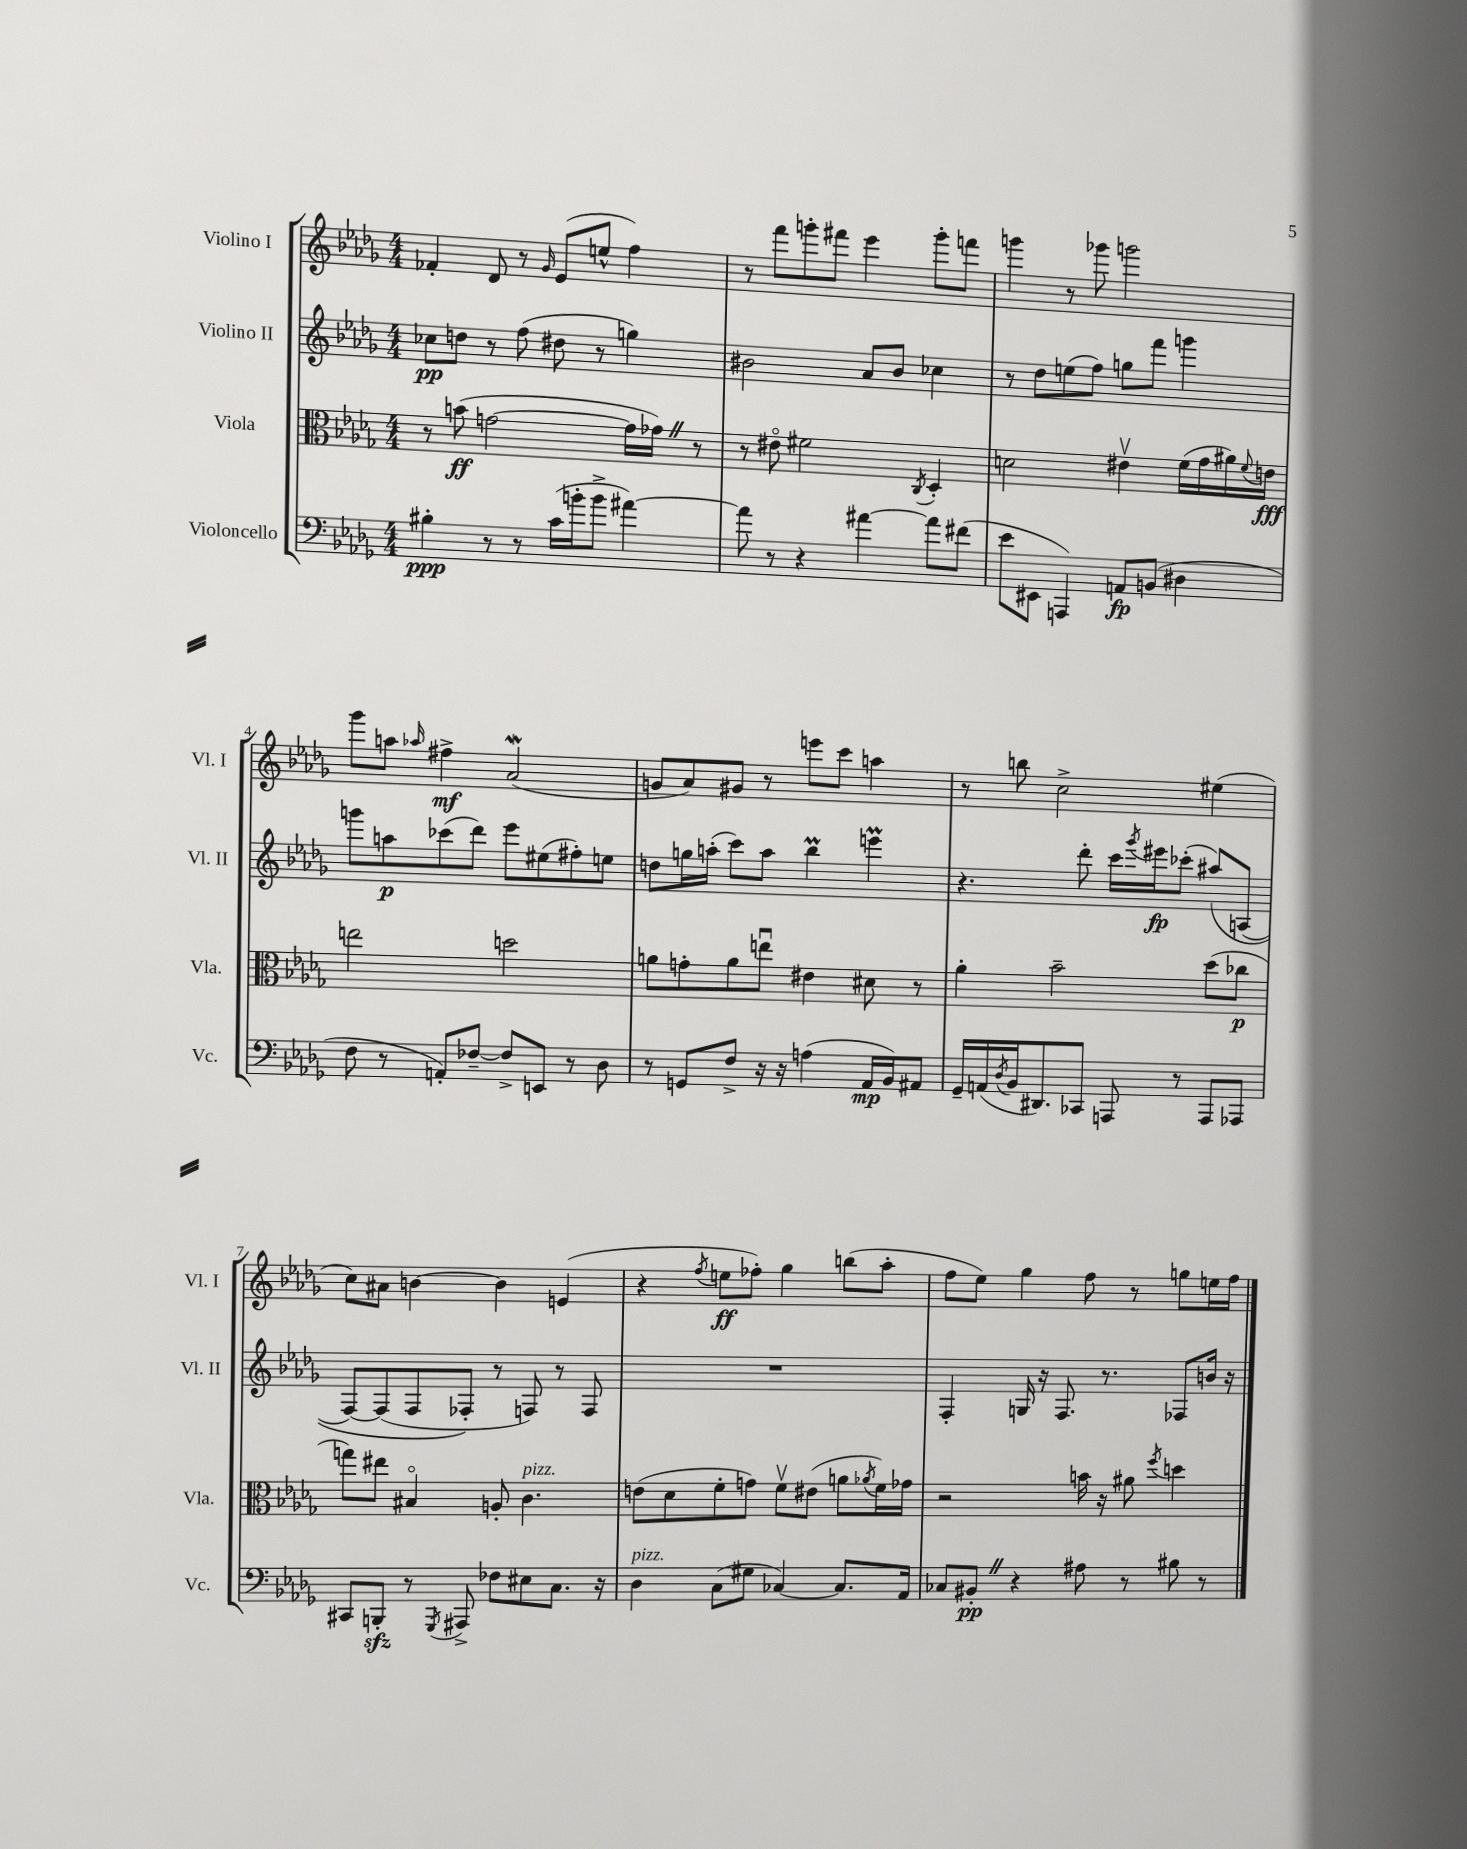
<<
\new StaffGroup <<
\new Staff = "s0" \with { instrumentName = "Violino I" shortInstrumentName = "Vl. I" } {
    \clef treble \key des \major \numericTimeSignature \time 4/4
    fes'4-. des'8 r8 \grace { ges'16 } ees'8( e''8-^ f''4) |
    r8 f'''8 g'''8-. fis'''8 ees'''4 g'''8-. f'''8 |
    g'''4 r8 ges'''8 g'''2 |
    ges'''8 a''8 \grace { aes''16 } fis''4->\mf aes'2\mordent( |
    g'8 aes'8) gis'8 r8 e'''8 c'''8 a''4 |
    r8 b''8 c''2-> eis''4( |
    c''8) ais'8 b'4~ b'4 e'4( |
    r4 \acciaccatura { f''8 } e''8\ff fes''8-.) ges''4 b''8( aes''8-. |
    f''8 ees''8) ges''4 f''8 r8 g''8 e''16 f''16 \bar "|." |
}
\new Staff = "s1" \with { instrumentName = "Violino II" shortInstrumentName = "Vl. II" } {
    \clef treble \key des \major \numericTimeSignature \time 4/4
    ces''8\pp d''8 r8 f''8( dis''8 r8 g''4) |
    bis'2 aes'8 bis'8 ces''4 |
    r8 des''8 e''8( f''8) g''8 f'''8 g'''4 |
    g'''8 a''8\p ces'''8( des'''8) ees'''8 eis''8( fis''8-.) e''8 |
    d''8 g''16 a''16-.( c'''8) a''8 bes''4\prall e'''4\prall |
    r4. des'''8-. c'''16 \acciaccatura { ges'''8 } eis'''16\fp ces'''8-.( ais''8)\( a8( |
    f8~) f8( f8 fes8-.\) r8 f8) r8 f8 |
    R1 |
    f4-. g16 r16 f8. r8. fes8 b'16 r16 \bar "|." |
}
\new Staff = "s2" \with { instrumentName = "Viola" shortInstrumentName = "Vla." } {
    \clef alto \key des \major \numericTimeSignature \time 4/4
    r8 b'8\ff( g'2~ g'16 ges'16) \once \override BreathingSign.text = \markup { \musicglyph "scripts.caesura.straight" } \breathe r8 |
    r8 eis'8\flageolet fis'2 \acciaccatura { c8 } des4-. |
    d'2 eis'4\upbow f'16( ges'16 ais'16) \appoggiatura { f'8 } e'16\fff |
    e''2 d''2 |
    a'8 g'8-. a'8 e''8\downbow eis'4 dis'8 r8 |
    aes'4-. bes'2-- des''8( ces''8\p |
    g''8) eis''8 bis4\flageolet a8-. c'4.^\markup { \italic "pizz." } |
    e'8( des'8 f'8-. g'8) f'8\upbow eis'8( a'8 \acciaccatura { aes'8 } f'16) ges'16 |
    r2 b'16 r16 ais'8 \acciaccatura { f''8 } d''4 \bar "|." |
}
\new Staff = "s3" \with { instrumentName = "Violoncello" shortInstrumentName = "Vc." } {
    \clef bass \key des \major \numericTimeSignature \time 4/4
    bis4-.\ppp r8 r8 c'16( b'16-. b'8-> ais'4~) |
    ais'8 r8 r4 ais'4~ ais'8 fis'8( |
    ees'8 eis,8 a,,4) a,8\fp b,8( dis4 |
    f8 r8 a,8-.) fes8~-- fes8-> e,8 r8 des8 |
    r8 g,8 f8-> r16 r16 a4( aes,16\mp bes,16) ais,8 |
    ges,16-- a,16( \acciaccatura { des8 } bes,16 dis,8.) ces,8 a,,8 r8 a,,8 aes,,8 |
    cis,8 b,,8-.\sfz r8 \acciaccatura { ges,,8 } ais,,8-> fes8 eis8 c8. r16 |
    des4^\markup { \italic "pizz." } c8( gis8 ces4~) ces8. aes,16 |
    ces8 bis,8-.\pp \once \override BreathingSign.text = \markup { \musicglyph "scripts.caesura.straight" } \breathe r4 ais8 r8 bis8 r8 \bar "|." |
}
>>
>>
